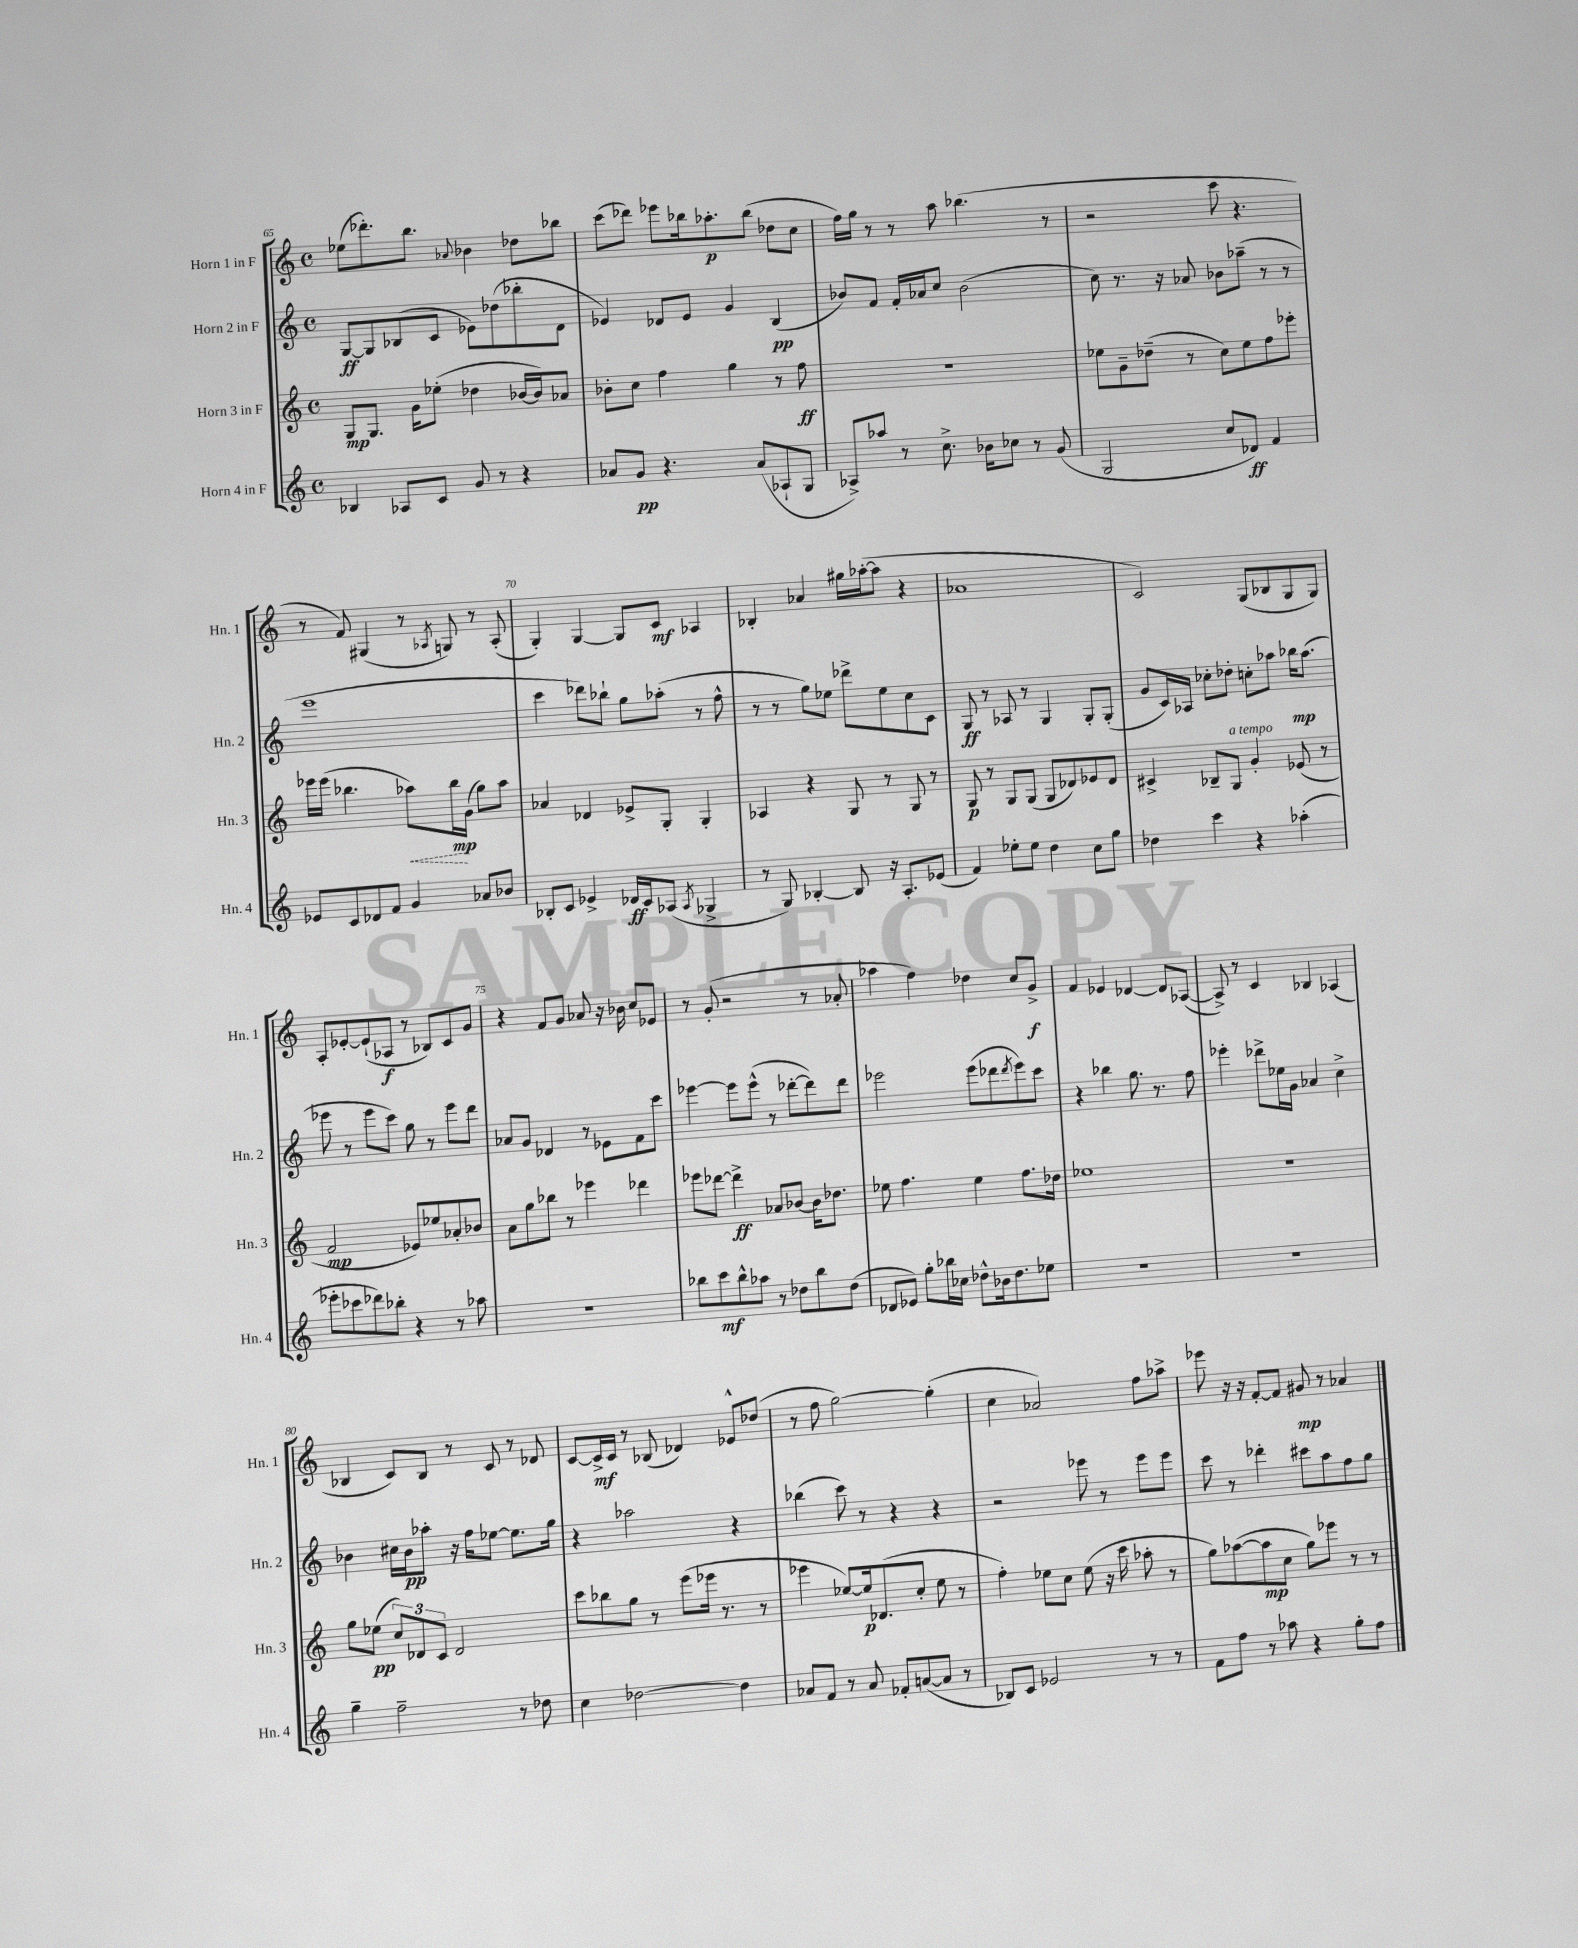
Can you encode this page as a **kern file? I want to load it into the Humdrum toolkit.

**kern	**kern	**kern	**kern
*staff4	*staff3	*staff2	*staff1
*clefG2	*clefG2	*clefG2	*clefG2
*k[]	*k[]	*k[]	*k[]
*M4/4	*M4/4	*M4/4	*M4/4
*met(c)	*met(c)	*met(c)	*met(c)
4B-	8G	[8G	(8ee-
.	8.G	8G]	8.ddd-')
8A-	.	(8B-	.
.	16g	.	8.bb
8c	(8ee-'	8c	.
.	.	.	8qqa-
8g	4dd-	8e-)	4b-
8r	.	(8dd-	.
4r	[16b-	8bb-'	8dd-
.	16b-])	.	.
.	8a-	8d	8bb-
=	=	=	=
8a-	8b-'	4e-)	(8ccc
8g	8cc	.	8ddd-)
4.r	4ff	8d-	8eee-
.	.	8e-	16bb-
.	.	.	8.aa-'
.	4gg	4g	.
(8a-	.	.	(8bb-
8A-`	8r	(4B	8dd-
8G	8ff	.	8cc
=	=	=	=
8A-^)	1r	8b-)	16ff)
.	.	.	16gg
8aa-	.	8f	8r
8r	.	16f'	8r
.	.	16a-	.
8.cc^	.	8cc	8aa
.	.	(2b-	(4.bb-
16b-	.	.	.
8cc-	.	.	.
8r	.	.	.
(8g	.	.	8r
=	=	=	=
2G	8ee-	8cc)	2r
.	8g~	8.r	.
.	(8dd-~	.	.
.	.	16r	.
.	8r	8a-	.
8cc	8cc)	8b-	8ccc
8d-)	8ee-	(8aa-~	4.r
4f	8ff	8r	.
.	8eee-'	8r	.
=	=	=	=
8e-	16eee-	1eee	8r
.	(16eee-	.	.
8c	4.bb-	.	8f)
8d-	.	.	(4G#
8f	.	.	.
4g	8aa-)	.	8r
.	.	.	8qA-
.	16bb-	.	8G)
.	(16g	.	.
8a-	8gg)	.	8r
8b-	8aa-	.	(8A-'
=	=	=	=
8B-'	4a-	4ccc	4G')
8c	.	.	.
4e-^	4d-	8ddd-)	[4G
.	.	8bb-`	.
16d-	8e-^	8gg	8G]
16c	.	.	.
(8A-	8G'	(8aa-'	8c
8qA-	.	.	.
4G-^	4G'	8r	4A-
.	.	8ff^^	.
=	=	=	=
8r	4A-	8r	4B-'
8G)	.	8r	.
[4B-'	4r	8gg)	4a-
.	.	8ee-	.
8B-]	8G	8ddd-^	16gg#
.	.	.	([16aa-'
16r	8r	8ee-	8aa-]
8.A'	.	.	.
.	8G	8cc	4r
(8e-	8r	8c	.
=	=	=	=
4f)	8G	8G	1a-
.	8r	8r	.
8ee-'	8G	8A-	.
8ee-	(8G	8r	.
4dd	8G	4G	.
.	8d-)	.	.
8cc	8e-	8G'	.
8gg	8d-	(8G'	.
=	=	=	=
4dd-	4c#^	8g	2c)
.	.	16c)	.
.	.	16A-	.
4ccc	8B-~	8cc-'	.
.	8G	8dd-'	.
4r	4g'	8cc'	(8G
.	.	8aa-	8B-
(4aa-'	(8e-	16bb-	8G
.	.	(8.aa-	.
.	8r	.	8G)
=	=	=	=
8eee-'	2f	8eee-	8A'
8ccc-	.	8r	[8e-'
8ddd-)	.	8eee-	(8e-`]
8bb-'	.	8ccc)	8A-
4r	8e-)	8gg	8r
.	8ee-	8r	8B-)
8r	8a-'	8eee-	8c
8aa-	8b-	8ddd	8g
=	=	=	=
1r	8a	8a-	4r
.	8gg	8g	.
.	8bb-	4d-	8f
.	8r	.	8g
.	4eee-	8r	8a-
.	.	8e-	16r
.	.	.	16b-
.	4ddd-	8f	8cc
.	.	8ccc	8e-
=	=	=	=
8bb-	8eee-	[4eee-	8r
8ccc	[8ddd-	.	(8g'
8bb-^^	4ddd-^]	8eee-]	2r
8aa-	.	(8eee-^^	.
8r	8a-	8r	.
8dd-	[8b-	[8ddd-'	.
8bb-	16b-]	8ddd-])	8r
.	8.dd-	.	.
(8dd-	.	8ddd-	8a-'
=	=	=	=
8d-	8ee-	2eee-	4aa-
8e-)	4.ff	.	.
8gg'	.	.	4ff)
16bb-	.	.	.
16cc-	.	.	.
8dd-^^	4ee-	(8eee-	4dd-
16b-	.	8ddd-	.
8.dd-	.	.	.
.	.	8qddd-	.
.	8.ff	8eee-)	8cc
8ee-	.	8ccc	8g^
.	16dd-	.	.
=	=	=	=
1r	1ee-	4r	4f
.	.	4bb-	4e-
.	.	8.gg	[4d-
.	.	8.r	.
.	.	.	8d-]
.	.	8ff	([8A-
=	=	=	=
1r	1r	4eee-'	8A-^])
.	.	.	8r
.	.	8ddd-^	4c
.	.	16ee-	.
.	.	16g	.
.	.	4a-	4B-
.	.	4cc^	(4A-
=	=	=	=
4gg~	8gg	4b-	4B-
.	(8ee-	.	.
2ff~	12cc)	16cc#	8c)
.	.	16b-	.
.	12d-	.	.
.	.	8aa-'	8B-
.	12c	.	.
.	2d-	16r	8r
.	.	16ff	.
.	.	[8ee-	8c
8r	.	8.ee-]	8r
8dd-	.	.	8d-
.	.	16gg	.
=	=	=	=
4cc	8ccc	4r	[8c
.	8bb-	.	16c^]
.	.	.	16c
[2dd-	8gg	2aa-	8r
.	8r	.	(8B-
.	(8eee	.	4d-)
.	16eee-	.	.
.	8.r	.	.
4dd-]	.	4r	8e-^^
.	8r	.	(8dd-
=	=	=	=
8a-	4eee-	(4bb-	8r
8f	.	.	8ff
8r	[8ee-)	8ccc)	[2gg)
8a-	16ee-]	8r	.
.	(8.d-	.	.
8f-'	.	4r	.
([8a	8cc'	.	.
8a]	8ee-	4r	(4gg']
8r	8r	.	.
=	=	=	=
8B-)	4ff')	2r	4cc
8c	.	.	.
2e-	8ee-	.	2a-)
.	8cc	.	.
.	(8ee-	8eee-	.
.	16r	8r	.
.	16ccc	.	.
8r	8aa-'	8eee-	8ff
8r	8r	8eee-	8aa-^
=	=	=	=
8f	8gg)	8ccc	8eee-
8ff	([8aa-	8r	16r
.	.	.	16r
8r	8aa-]	4ddd-'	[8f'
8aa-	8cc	.	8f]
4r	8gg)	8ccc#	8g#
.	8eee-	8aa	8r
8gg'	8r	8ff	4a-
8ff	8r	8gg	.
==	==	==	==
*-	*-	*-	*-
